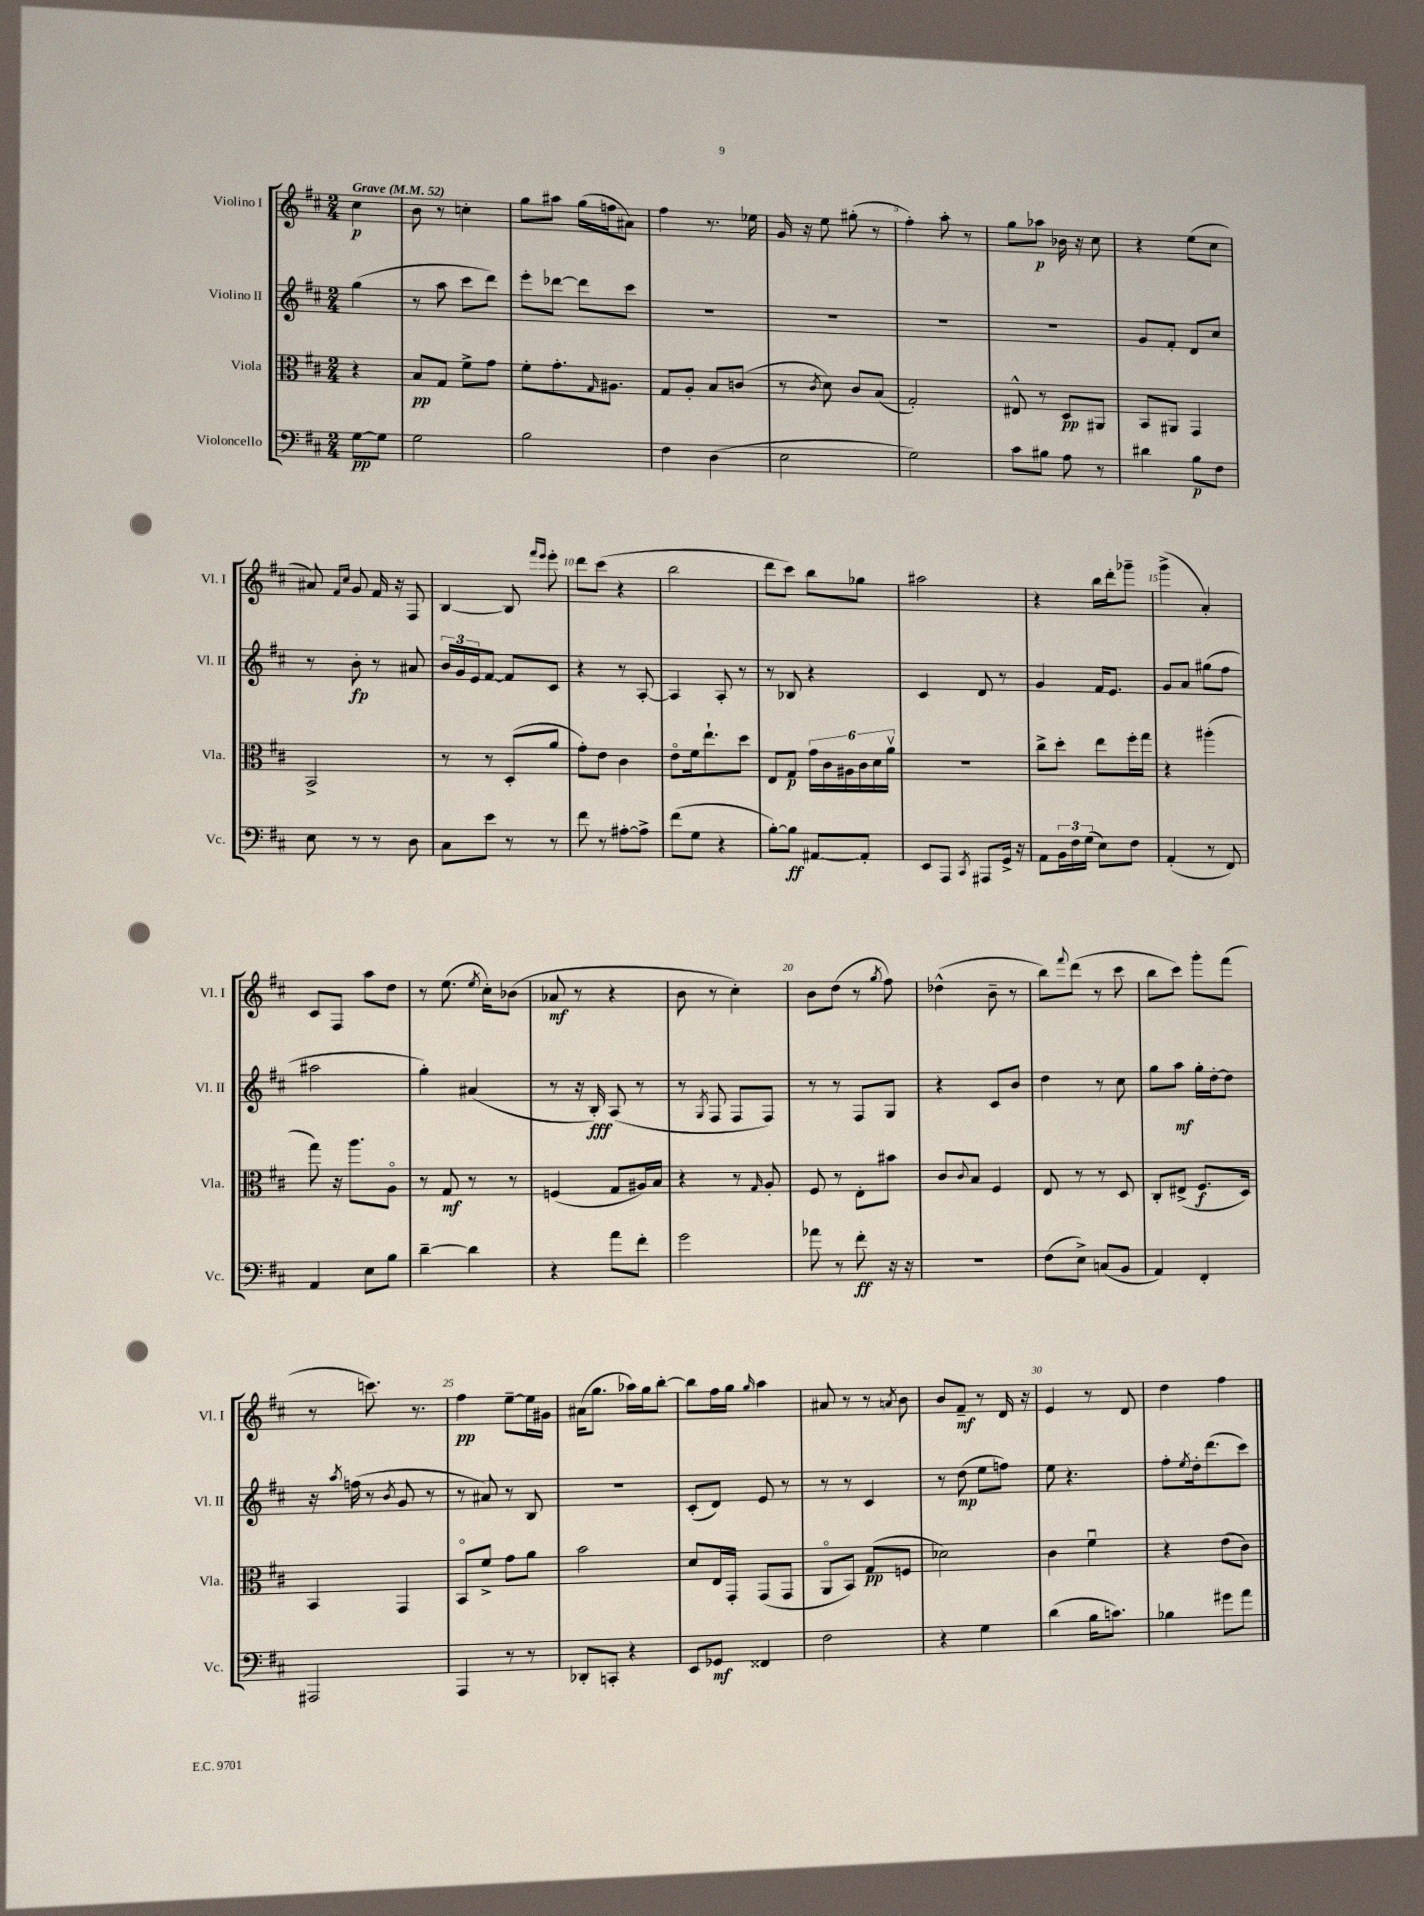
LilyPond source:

<<
\new StaffGroup <<
\new Staff = "s0" \with { instrumentName = "Violino I" shortInstrumentName = "Vl. I" } {
    \clef treble \key d \major \numericTimeSignature \time 2/4 \partial 4 \tempo "Grave" 4 = 52
    cis''4\p |
    b'8 r8 c''4-. |
    g''8 ais''8 g''16( f''16 ais'8) |
    fis''4 r8. ees''16 |
    g'16 r16 e''8 gis''8-.( r8 |
    fis''4-.) a''8-. r8 |
    g''8 aes''8\p bes'16 r16 cis''8 |
    r4 e''8( cis''8 |
    ais'8) \grace { fis'16 cis''16 } g'8 fis'16 r16 fis8 |
    b4~ b8 \grace { fis'''16 e'''16 } e'''8-. |
    d'''8 cis'''8( r4 |
    b''2 |
    d'''8 cis'''8) b''8 ges''8 |
    ais''2 |
    r4 b''16 d'''16-. ges'''8-- |
    g'''4->( a'4-.) |
    cis'8 fis8 a''8 d''8 |
    r8 e''8.( \acciaccatura { e''8 } cis''16-.) bes'8( |
    aes'8\mf r8 r4 |
    b'8 r8 cis''4-.) |
    b'8 d''8( r8 \acciaccatura { g''8 } fis''8) |
    des''4-^( b'8-- r8 |
    b''8) \appoggiatura { fis'''8 } d'''8( r8 cis'''8 |
    b''8 cis'''8) g'''8-. fis'''8( |
    r8 c'''8.) r8. |
    fis''4\pp e''8~-- e''16 gis'16 |
    ais'16( g''8. aes''16) g''16 b''8~-. |
    b''8 fis''16 g''16 \grace { g''16 } a''4 |
    ais'8 r8 r8 \acciaccatura { a'8 } b'8 |
    b'8 fis'8--\mf r8 d'16 r16 |
    e'4 r8 d'8 |
    d''4 fis''4 \bar "|." |
}
\new Staff = "s1" \with { instrumentName = "Violino II" shortInstrumentName = "Vl. II" } {
    \clef treble \key d \major \numericTimeSignature \time 2/4 \partial 4
    g''4( |
    r8 a''8 cis'''8 d'''8) |
    e'''8-. des'''8~ des'''8 cis'''8 |
    R2 |
    R2 |
    R2 |
    R2 |
    g'8 fis'8-. d'8 cis''8 |
    r8 b'8-.\fp r8 ais'8 |
    \tuplet 3/2 { b'16 g'16 e'16 } fis'8~ fis'8 cis'8 |
    r4 r8 a8~-. |
    a4 a8-. r8 |
    r8 bes8 r4 |
    cis'4 d'8 r8 |
    g'4 fis'16 e'8. |
    g'8 a'8 gis''8( fis''8 |
    ais''2 |
    g''4-.) ais'4( |
    r8 r16 b16-.\fff) a8( r8 |
    r8 \acciaccatura { g8 } fis8 fis8 fis8) |
    r8 r8 fis8 g8 |
    r4 cis'8 b'8 |
    d''4 r8 cis''8 |
    g''8 a''8\mf g''16-. d''16~-. d''8 |
    r16 \acciaccatura { a''8 } f''16( r8 \acciaccatura { b'8 } g'8 r8 |
    r8 ais'8) r8 b8 |
    R2 |
    cis'8-.( d'8) e'8 r8 |
    r8 r8 cis'4 |
    r8 d''8\mp( e''8 f''8) |
    e''8 r4. |
    fis''8-. \acciaccatura { e''8 } d''16-. d'''8.( cis'''8) \bar "|." |
}
\new Staff = "s2" \with { instrumentName = "Viola" shortInstrumentName = "Vla." } {
    \clef alto \key d \major \numericTimeSignature \time 2/4 \partial 4
    r4 |
    b8\pp g8 fis'8-> g'8 |
    fis'8-. g'8.-. \grace { g16 } ais8. |
    g8 a8-. b8 c'8( |
    r8 \acciaccatura { cis'8 } d'8) cis'8 b8( |
    g2-.) |
    eis8-^ r8 d8\pp ais,8 |
    b,8 ais,8 g,4 |
    b,2-> |
    r8 r8 d8-.( a'8 |
    g'8-.) e'8 cis'4 |
    e'8\flageolet fis'16 e''8.-! d''8 |
    e8 g8\p \tuplet 6/4 { g'16 cis'16 ais16 cis'16 d'16 a'16\upbow } |
    r2 |
    cis''8-> d''8-. e''8 fis''16-. g''16 |
    r4 ais''4-.( |
    g''8) r16 a''8. a8\flageolet |
    r8 g8\mf r8 r8 |
    f4( g8 ais16) b16 |
    r4 r8 \grace { g16 } a8-. |
    fis8 r8 e8-. bis'8 |
    cis'8 \appoggiatura { cis'8 } b8 fis4 |
    e8 r8 r8 d8 |
    cis8-. eis8->( fis8.\f d16) |
    b,4 g,4 |
    b,8\flageolet fis'8-> g'8 a'8 |
    b'2 |
    d'8 e16 g,16-. g,8( g,8 |
    a,8\flageolet b,8) g8\pp( f8 |
    des'2) |
    cis'4 fis'4\downbow |
    r4 e'8( cis'8) \bar "|." |
}
\new Staff = "s3" \with { instrumentName = "Violoncello" shortInstrumentName = "Vc." } {
    \clef bass \key d \major \numericTimeSignature \time 2/4 \partial 4
    g8~\pp g8 |
    g2 |
    b2 |
    fis4 d4( |
    e2 |
    g2) |
    cis'8 bis8 a8 r8 |
    dis'4 b8\p fis8 |
    e8 r8 r8 d8 |
    cis8 e'8 r8 r8 |
    fis'8 r8 ais8~-. ais8-> |
    fis'8( g8 r4 |
    b8~-.) b8\ff ais,8~ ais,8-. |
    e,8 a,,8 \acciaccatura { cis,8 } ais,,8 g,16-> r16 |
    a,8 \tuplet 3/2 { b,16 fis16 g16( } e8) fis8 |
    a,4-.( r8 fis,8) |
    a,4 e8 b8 |
    d'4~-- d'4 |
    r4 a'8 fis'8-. |
    g'2 |
    aes'8 r8 fis'8-.\ff r16 r16 |
    r2 |
    fis8( e8->) c8( b,8 |
    a,4) fis,4-. |
    ais,,2 |
    a,,4 r8 r8 |
    des,8-. c,8-. r4 |
    e,8 ges,8\mf fisis,4 |
    fis2 |
    r4 g4 |
    d'4( b16 c'8.) |
    bes4 gis'8 a'8 \bar "|." |
}
>>
>>
\layout { \context { \Score \override BarNumber.break-visibility = ##(#f #t #t) barNumberVisibility = #(every-nth-bar-number-visible 5) } }
